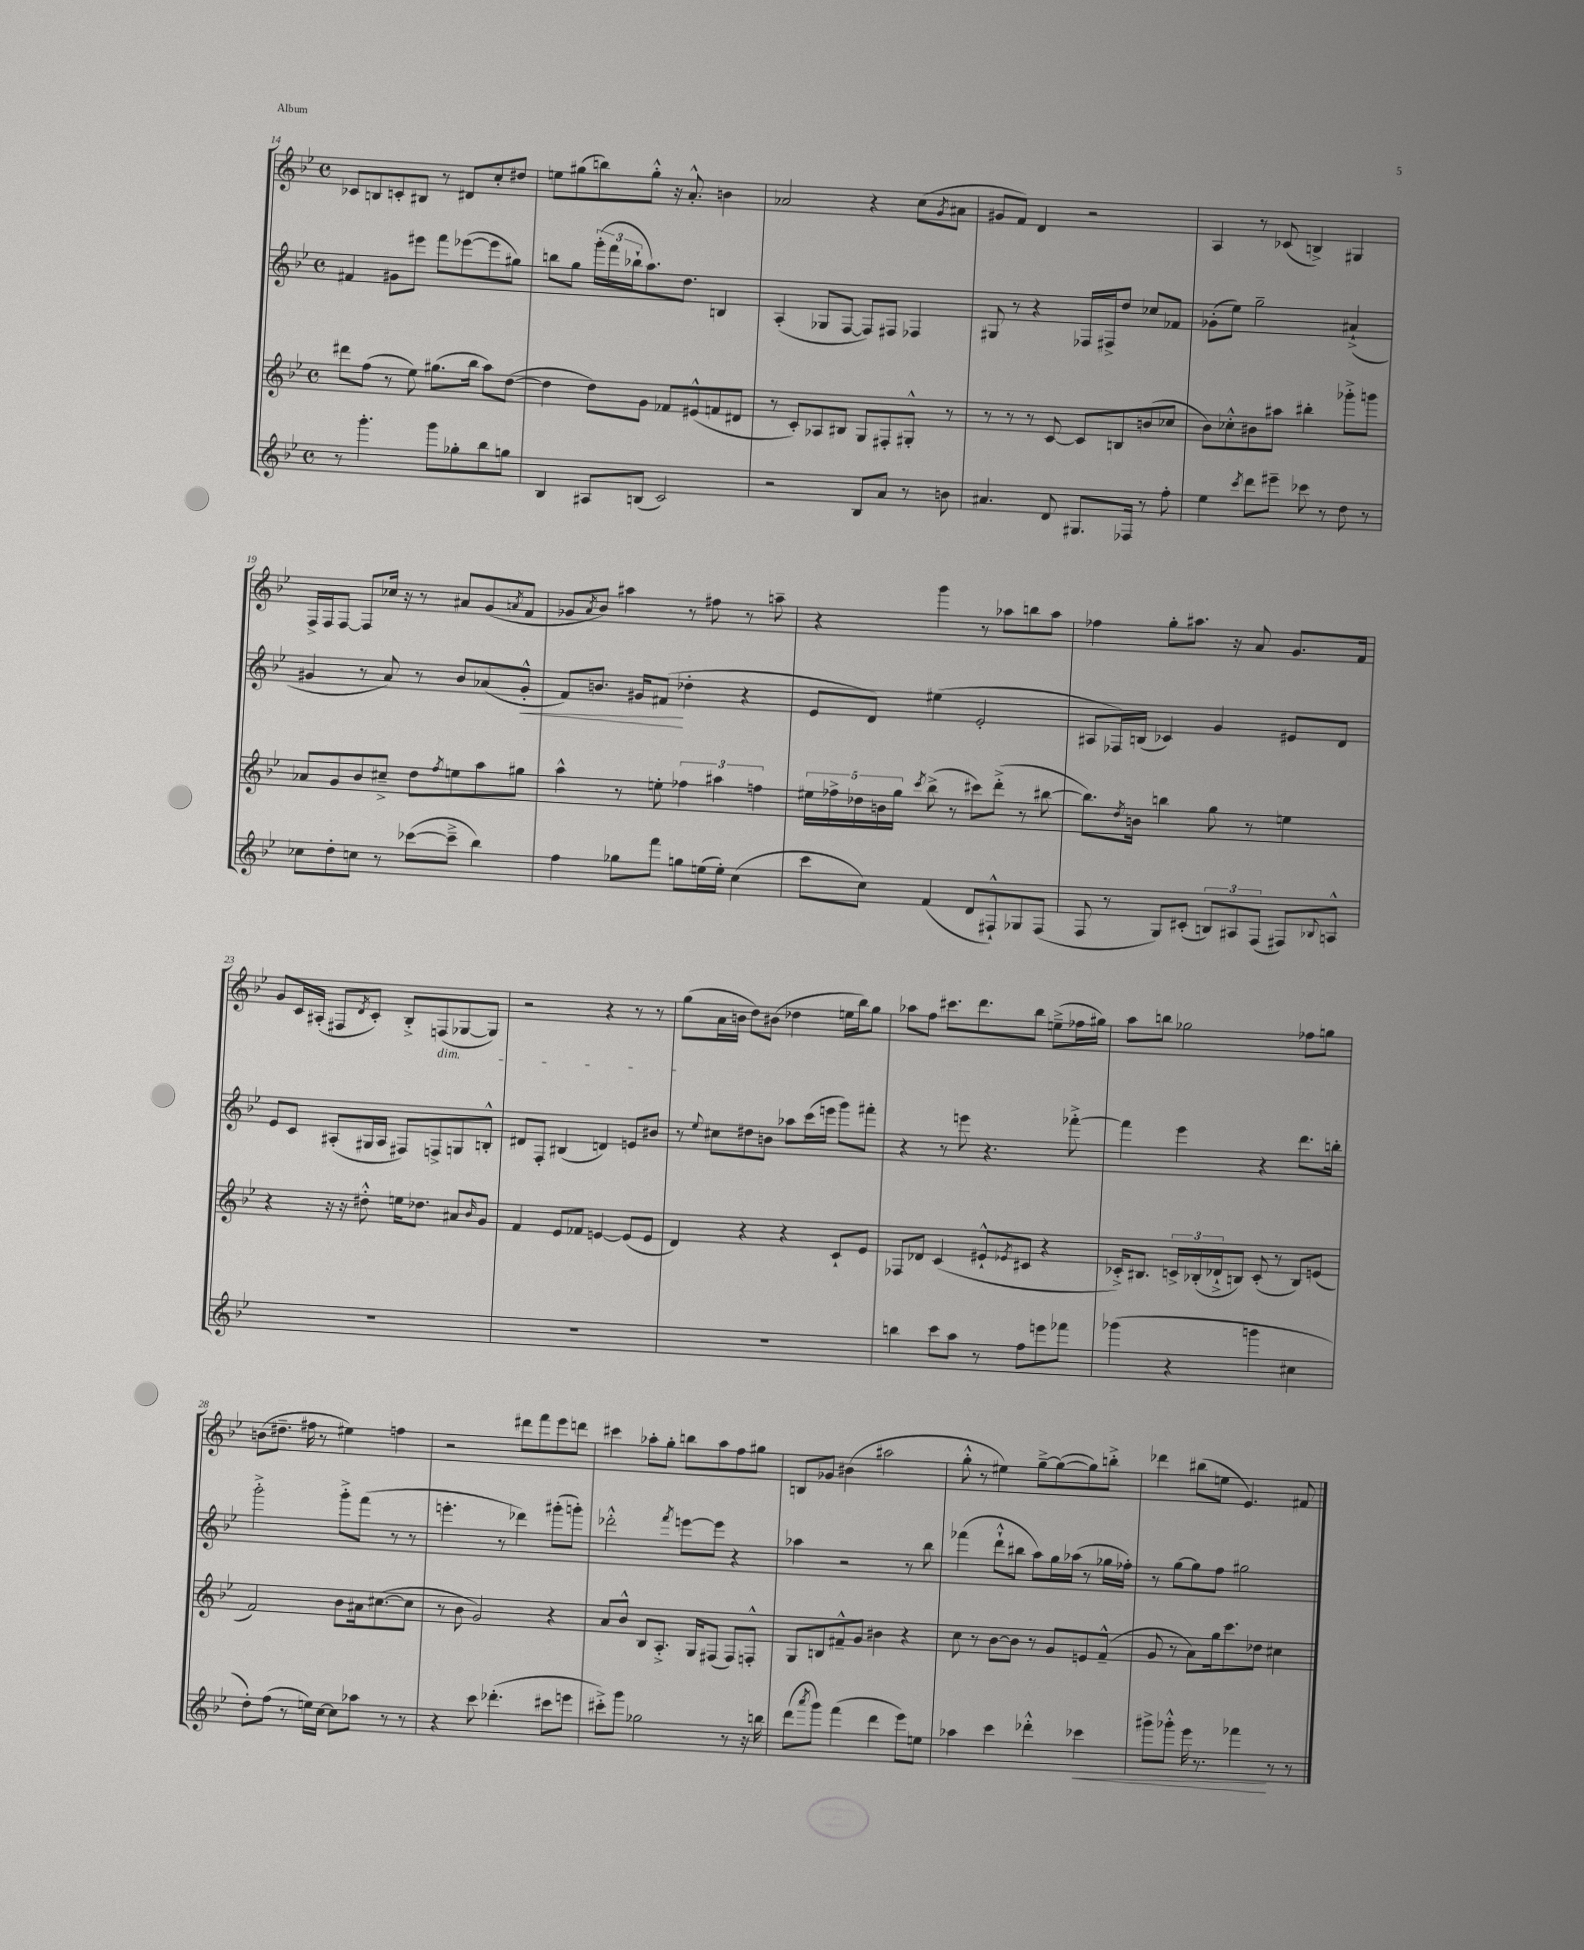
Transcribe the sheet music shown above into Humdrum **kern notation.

**kern	**kern	**kern	**kern
*staff4	*staff3	*staff2	*staff1
*clefG2	*clefG2	*clefG2	*clefG2
*k[b-e-]	*k[b-e-]	*k[b-e-]	*k[b-e-]
*M4/4	*M4/4	*M4/4	*M4/4
*met(c)	*met(c)	*met(c)	*met(c)
8r	8ddd#\L	4f#/	8c-/L
4.ggg'\	(8ff\J	.	8B/
.	8r	8g#\L	8c'/
.	8ee-\)	8eee#\J	8B#/J
8ggg\L	(8.gg#\L	8fff\L	8r
8gg-'\	.	([8eee-\	8d#/L
.	16bb-\Jk	.	.
8bb-\	8aa\L)	8eee-\]	8cc'/
8gg\J	([8dd\J	8gg#\J)	8dd#/J
=	=	=	=
4B-/	4dd\]	8bb\L	8ee\L
.	.	8gg\J	(8gg#\
8A#/L	8dd\L)	(24ggg'\LL	8bb\)
.	.	24fff\	.
.	.	24bb-`\J	.
(8B/J	8g\J	8.aa\)	8gg#'^^\J
2c/)	8f-/L	.	16r
.	.	8.dd\J	8.a'^^/
.	(8e#^^/	.	.
.	8f/	4B/	4b\
.	8d#/J	.	.
=	=	=	=
2r	8r	(4A'/	2a-/
.	8c'/L)	.	.
.	8A-/	8G-/L	.
.	8B#/J	[8F/J	.
8B-/L	8G/L	8F/]L)	4r
8a/J	8F#'/	8F#/J	.
8r	8G#'^^/J	4F-/	(8cc\L
.	.	.	8qg/
8b\	8r	.	8a#\J
=	=	=	=
4.a#/	8r	8G#/	8g#/L
.	8r	8r	8f/J)
.	8r	4r	4d/
8d/	[8c/	.	.
8.G#/L	8c/]L	16F-/LL	2r
.	.	16F#^/J	.
.	8B/	8dd/J	.
16F-/Jk	.	.	.
8r	(8b/	8cc-/L	.
8ff'\	8cc-/J	8f-/J	.
=	=	=	=
4ee-\	8b-\L)	(8g-'\L	4A/
.	8cc-'^^\	8ee-\J)	.
8qccc/	.	.	.
8ddd\L	8b#\	2gg~\	8r
8eee#~\J	8aa#\J	.	(8c-/
8ccc-\	4bb#'\	.	4B^/)
8r	.	.	.
8dd\	8ggg-'^\L	(4a#`^/	4G#/
8r	8ggg\J	.	.
=	=	=	=
8cc-\L	8a-/L	4g#/	16F^/LL
.	.	.	16F/J
8dd'\	8g/	.	[8F/J
8cc\J	8b-/	8r	8F/]L
8r	8cc#~^/J	8a/)	16cc-/Jk
.	.	.	16r
([8ccc-\L	8dd\L	8r	8r
.	8qff/	.	.
8ccc-~^\]J	8ee\	8b-/L	8a#/L
4bb-\)	8aa\	(8a-/	(8g/
.	.	.	8qa/
.	8gg#\J	8g#'^^/J	8f/J
=	=	=	=
4ff\	4aa^^\	8f/L)	8g-/L
.	.	.	8qa/
.	.	8.b/J	8b-/J)
8gg-\L	8r	.	4aa#\
.	.	16g#/LK	.
8fff\J	8ee'\	(8f#/J	.
8gg\L	6ff-\	4dd-'\	8r
(16ee\L	.	.	8ff#\
.	6aa#\	.	.
16ee'\JJ)	.	.	.
(4cc\	.	4r	8r
.	6ff\	.	.
.	.	.	8aa~\
=	=	=	=
8ccc\L	20ee#\LL	8e-/L	4r
.	20ff-^\	.	.
.	20dd-\	.	.
8cc\J)	.	8d/J)	.
.	20b\	.	.
.	20gg\JJ	.	.
.	8qccc/	.	.
(4f/	(8bb-^\	(4ee#\	4ggg\
.	8r	.	.
8d/L	8ccc#\L)	2e-'/	8r
8F#`^^/)	(8ddd'^\J	.	8aa-\L
8G-/	8r	.	8bb\
(8F#/J	[8bb#\	.	8aa-\J
=	=	=	=
8F/	8.bb#\]L)	8A#/L	4ff-\
8r	.	16F-/L)	.
.	8qdd/	.	.
.	16b\Jk	(16B/JJ	.
8G/L)	4bb\	4c-/)	8gg'\L
(8c#'/J	.	.	8.aa#\J
12B/L)	8gg\	4g/	.
.	.	.	16r
12A#/	.	.	.
.	8r	.	8a/
(12F/J	.	.	.
8F#/L)	4ee\	8e#/L	8.g/L
8qqB-/	.	.	.
8A^^/J	.	8d/J	.
.	.	.	16f/Jk
=	=	=	=
1r	4r	8e-/L	8g/L
.	.	8c/J	16c/L
.	.	.	(16A#'/JJ
.	16r	(8A#'/L	8F#/L
.	16r	.	.
.	.	.	8qd/
.	8dd#'^^\	16G#/L	8c'/J)
.	.	16A#/JJ	.
.	16ee\LK	8F#/L)	8B-'^/L
.	8.dd-\J	.	.
.	.	8F^/	(8F/
.	8a#/L	8G/	[8G-/
.	16qqb-/	.	.
.	8g/J	8B'^^/J	8G-/]J)
=	=	=	=
1r	4f/	8d#/L	2r
.	.	8F'/J	.
.	8e-/L	(4B#/	.
.	8f-/J	.	.
.	[4e/	4d/)	4r
.	(8e/]L	8e/L	8r
.	8e/J	8b#/J	8r
=	=	=	=
1r	4d/)	8r	(8gg\L
.	.	8qqee-/	.
.	.	8cc#\L	16a\L
.	.	.	16b\JJ
.	4r	8dd#\	8dd\L)
.	.	8b\J	(8b#\J
.	4r	8aa-\L	4dd-\
.	.	(16ccc\L	.
.	.	16eee\JJ	.
.	8c`/L	8ggg\L)	16ee\LL
.	.	.	16bb-\J)
.	8e-/J	8fff#'\J	8gg\J
=	=	=	=
4bb\	8F-/L	4r	8aa-\L
.	8d-/J	.	8ff\J
8ccc\L	(4c/	8r	8.ccc#\L
8aa\J	.	8eee\	.
.	.	.	8.ddd\
8r	8e#`^^/L	4.r	.
.	8qe-/	.	.
8ff\L	8c#/J	.	8bb-\J
8eee\	4r	.	(8ee~^\L
8fff-\J	.	[8fff-'^\	16ff-\L
.	.	.	16gg#\JJ)
=	=	=	=
(4ggg-\	16c-'^/LK)	4fff-\]	8aa\L
.	8.B#/J	.	.
.	.	.	8bb\J
4r	24c^/LL	4eee-\	2gg-\
.	(24B-'/	.	.
.	24d-`^/J	.	.
.	8B/J)	.	.
4ggg\	(8c'/	4r	.
.	8r	.	.
4cc#\	8B/L)	8.ddd\L	8ff-\L
.	(8e/J	.	8gg\J
.	.	16bb'\Jk	.
=	=	=	=
8dd'\L)	2f/)	2ggg'^\	(8b\L
(8ff\J	.	.	8.dd#~\J
8r	.	.	.
.	.	.	16ff#\
16ee\LL)	.	.	8r
[16cc\JJ	.	.	.
8cc\]L	8b-\L	8ggg'^\L	4ee#\)
8aa-\J	16a#\k	(8fff\J	.
.	([8.cc#\	.	.
8r	.	8r	4ff\
8r	8cc#\]J	8r	.
=	=	=	=
4r	8r	4.eee'\	2r
.	8b-\	.	.
8ccc\	2g/)	.	.
(4.ddd-'\	.	8r	.
.	.	4ddd-\)	8ddd#\L
.	.	.	8fff\
8ccc#\L	4r	(8ggg#'\L	8eee-\
8eee\J	.	8ggg'\J)	8ddd\J
=	=	=	=
8ccc#'^\L)	8a/L	2ddd-'^^\	4ccc#\
8ggg\J	8b-^^/J	.	.
2gg-\	8B-/L	.	8aa-'\L
.	8.A'^/J	.	8gg'\J
.	.	8qfff/	.
.	.	[8eee\L	8bb\L
.	16G/LK	.	.
.	(8F#/J	8eee\]J	8aa-\
8r	8F#/L)	4r	8ff\
16r	8F'^^/J	.	8gg#\J
16bb\	.	.	.
=	=	=	=
(8ddd\L	8G/L	4aa-\	8B/L
8qaaa/	.	.	.
8ggg\J)	8B/	.	8g-/J
(4fff\	8f#~^^/	2r	(4b#\
.	8g/J	.	.
4ddd\	4b#\	.	2aa#\
8eee-\L)	4r	8r	.
8ee\J	.	8bb-\	.
=	=	=	=
4aa-\	8cc\	(4fff-\	8gg'^^\
.	8r	.	8r
4ccc\	[8b-\L	8ddd`^^\L	4ee#\)
.	8b-\]J	8bb#\J	.
4ddd-'^^\	8r	8aa\L)	[8gg~^\L
.	8g/L	16gg\L	(8gg\_
.	.	(16aa-\JJ	.
4ccc-\	8e/	8r	8gg\])
.	(8f~^^/J	16gg-\LL	8bb'^\J
.	.	16ff-'\JJ)	.
=	=	=	=
8ggg#^\L	8g/	8r	4ddd-\
8ggg-'^^\J	8r	[8gg\L	.
16eee-\	8a\L)	8gg\]	(8bb#\L
8.r	.	.	.
.	16gg\k	8ff\J	8ee\J
.	8.ccc\	.	.
4fff-\	.	2gg#\	4.e-/)
.	8dd-\J	.	.
8r	4cc#\	.	.
8r	.	.	8f#/
==	==	==	==
*-	*-	*-	*-
